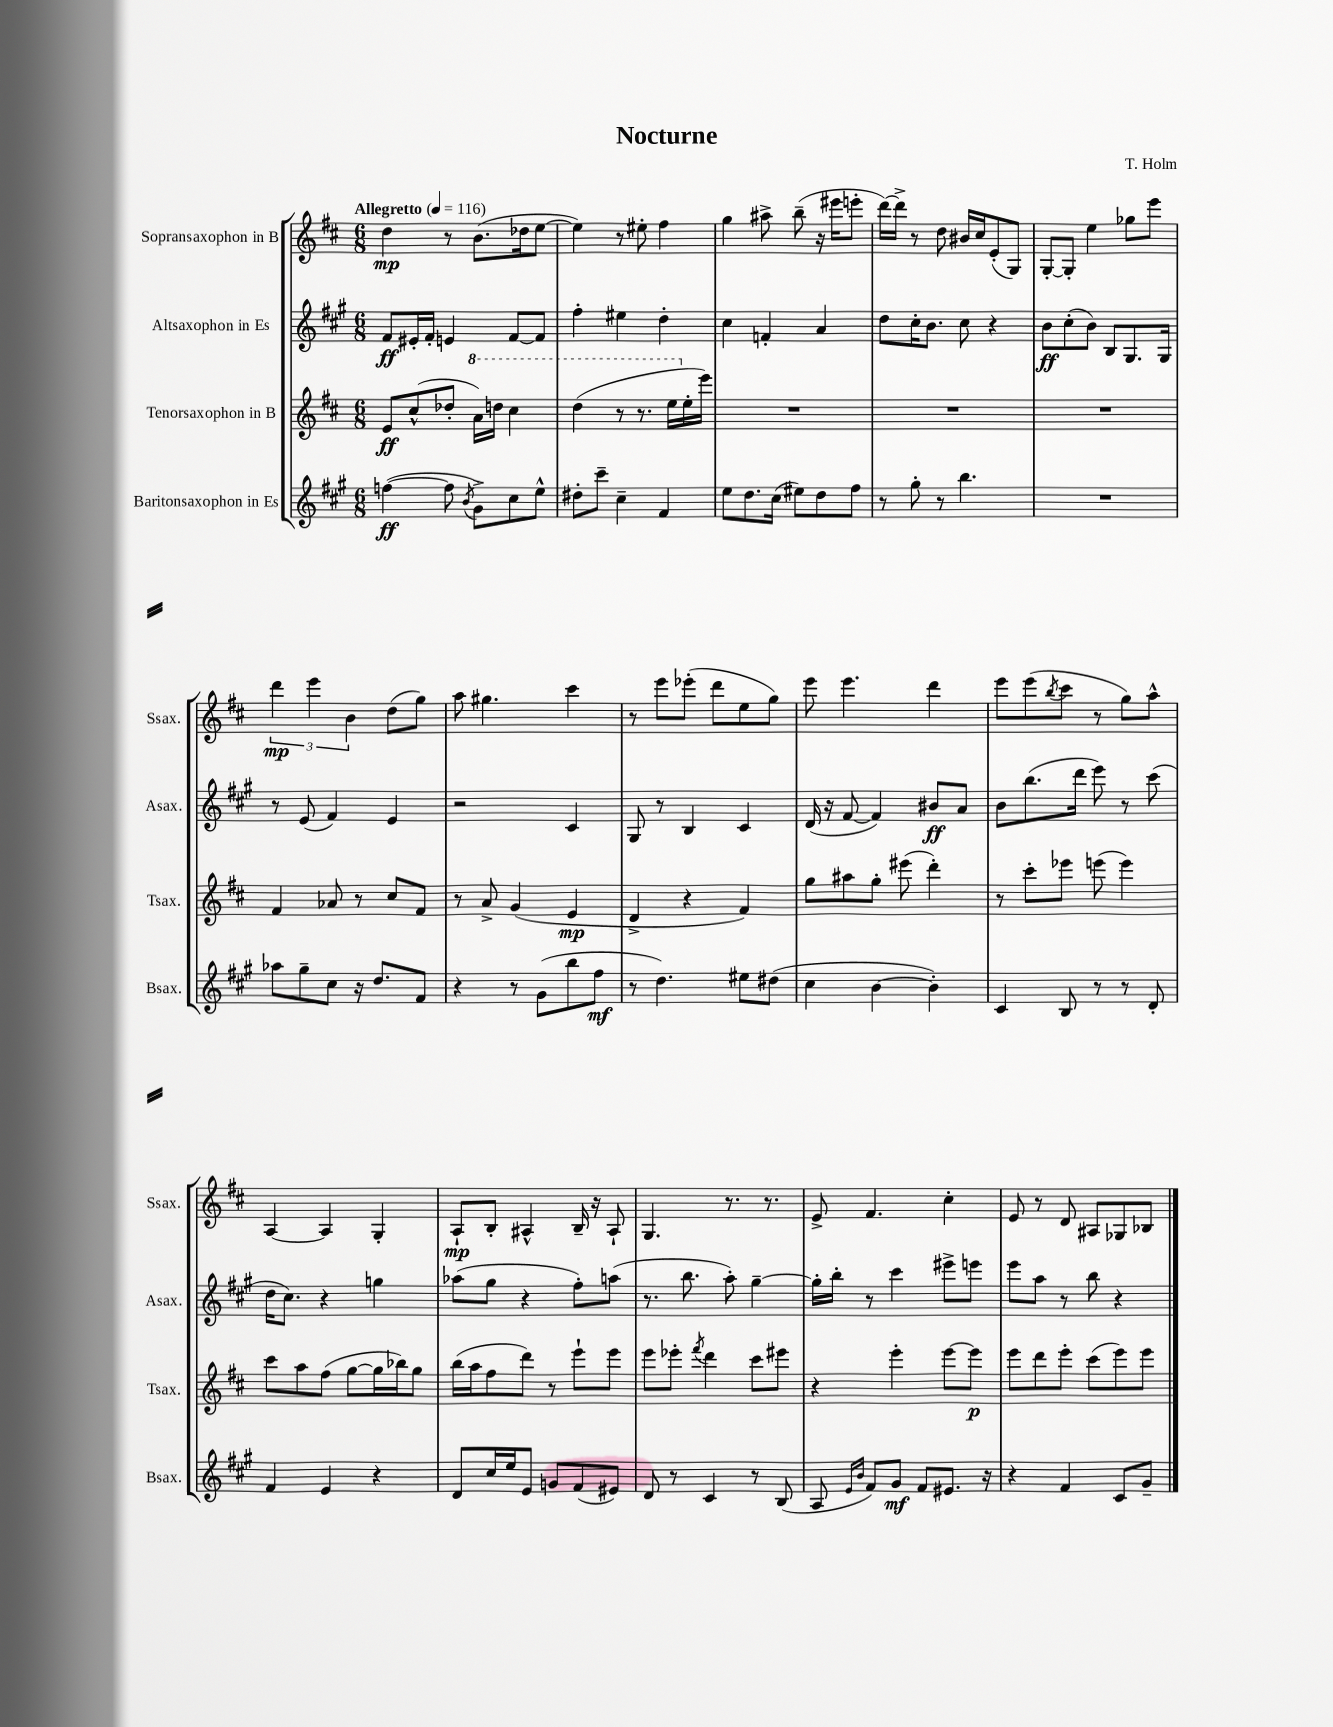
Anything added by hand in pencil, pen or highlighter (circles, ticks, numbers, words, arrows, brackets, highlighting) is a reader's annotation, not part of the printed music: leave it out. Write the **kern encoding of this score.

**kern	**dynam	**kern	**dynam	**kern	**dynam	**kern	**dynam
*part4	*part4	*part3	*part3	*part2	*part2	*part1	*part1
*staff4	*staff4	*staff3	*staff3	*staff2	*staff2	*staff1	*staff1
*I"Baritonsaxophon in Es	*	*I"Tenorsaxophon in B	*	*I"Altsaxophon in Es	*	*I"Sopransaxophon in B	*
*I'Bsax.	*	*I'Tsax.	*	*I'Asax.	*	*I'Ssax.	*
*clefG2	*	*clefG2	*	*clefG2	*	*clefG2	*
*k[f#c#g#]	*	*k[f#c#]	*	*k[f#c#g#]	*	*k[f#c#]	*
*M6/8	*	*M6/8	*	*M6/8	*	*M6/8	*
*MM116	*	*MM116	*	*MM116	*	*MM116	*
=1	=1	=1	=1	=1	=1	=1	=1
!	!	!	!	!	!	!LO:TX:a:B:t=Allegretto	!
([4ffn\	ff	8e/L	ff	8f#/L	ff	4dd\	mp
.	.	(8cc#^^/	.	16e#X'/L	.	.	.
.	.	.	.	16f#'/JJ	.	.	.
8ff\]	.	8dd-X'/J	.	4en/	.	8r	.
8qb/	.	.	.	.	.	.	.
*	*	*8va	*	*	*	*	*
8g#^\L)	.	16aa\LL)	.	.	.	(8.b\L	.
.	.	16dddn\JJ	.	.	.	.	.
8cc#\	.	4ccc#\	.	[8f#/L	.	.	.
.	.	.	.	.	.	16dd-X\k	.
8ee^^\J	.	.	.	8f#/J]	.	[8ee\J	.
=2	=2	=2	=2	=2	=2	=2	=2
8dd#X'\L	.	(4ddd\	.	4ff#'\	.	4ee\])	.
8ccc#~\J	.	.	.	.	.	.	.
4cc#~\	.	8r	.	4ee#X\	.	8r	.
.	.	8.r	.	.	.	8ee#X'\	.
4f#/	.	.	.	4dd'\	.	4ff#\	.
.	.	16eee\LL	.	.	.	.	.
*	*	*X8va	*	*	*	*	*
.	.	16ee'\	.	.	.	.	.
.	.	16eee\JJ)	.	.	.	.	.
=3	=3	=3	=3	=3	=3	=3	=3
8ee\L	.	2.r	.	4cc#\	.	4gg\	.
8.dd\	.	.	.	.	.	.	.
.	.	.	.	4fn'/	.	8aa#X^\	.
(16cc#\Jk	.	.	.	.	.	.	.
8ee#X\L)	.	.	.	.	.	(8bb~\	.
8dd\	.	.	.	4a/	.	16r	.
.	.	.	.	.	.	16eee#X\KL	.
8ff#\J	.	.	.	.	.	8eeen'\J	.
=4	=4	=4	=4	=4	=4	=4	=4
8r	.	2.r	.	8dd\L	.	[16ddd\LL)	.
.	.	.	.	.	.	16ddd^\JJ]	.
8gg#'\	.	.	.	16cc#'\K	.	8r	.
.	.	.	.	8.b\J	.	.	.
8r	.	.	.	.	.	8dd\	.
4.bb\	.	.	.	8cc#\	.	16b#X/LL	.
.	.	.	.	.	.	16cc#/J	.
.	.	.	.	4r	.	(8e'/	.
.	.	.	.	.	.	8G/J)	.
=5	=5	=5	=5	=5	=5	=5	=5
2.r	.	2.r	.	8b\L	ff	[8G'/L	.
.	.	.	.	(8cc#'\	.	8G'/J]	.
.	.	.	.	8b\J)	.	4ee\	.
.	.	.	.	8B/L	.	.	.
.	.	.	.	8.G#/	.	8gg-X\L	.
.	.	.	.	.	.	8eee\J	.
.	.	.	.	16G#/Jk	.	.	.
!!LO:LB:g=z
=6	=6	=6	=6	=6	=6	=6	=6
8aa-X\L	.	4f#/	.	8r	.	6ddd\	mp
8gg#~\	.	.	.	(8e/	.	.	.
.	.	.	.	.	.	6eee\	.
8cc#\J	.	8a-X/	.	4f#/)	.	.	.
.	.	.	.	.	.	6b\	.
16r	.	8r	.	.	.	.	.
8.dd/L	.	.	.	.	.	.	.
.	.	8cc#/L	.	4e/	.	(8dd\L	.
8f#/J	.	8f#/J	.	.	.	8gg\J)	.
=7	=7	=7	=7	=7	=7	=7	=7
4r	.	8r	.	2r	.	8aa\	.
.	.	8a^/	.	.	.	4.gg#X\	.
8r	.	(4g/	.	.	.	.	.
(8g#\L	.	.	.	.	.	.	.
8bb\	.	4e/	mp	4c#/	.	4ccc#\	.
8ff#\J	mf	.	.	.	.	.	.
=8	=8	=8	=8	=8	=8	=8	=8
8r	.	4d^/	.	8G#/	.	8r	.
4.dd\)	.	.	.	8r	.	8eee\L	.
.	.	4r	.	4B/	.	(8eee-X'\J	.
.	.	.	.	.	.	8ddd\L	.
8ee#X\L	.	4f#/)	.	4c#/	.	8ee\	.
(8dd#X\J	.	.	.	.	.	8gg\J)	.
=9	=9	=9	=9	=9	=9	=9	=9
4cc#\	.	8gg\L	.	(16d/	.	8eee\	.
.	.	.	.	16r	.	.	.
.	.	8aa#X\	.	[8f#/	.	4.eee\	.
[4b\	.	8gg'\J	.	4f#/])	.	.	.
.	.	(8eee#X\	.	.	.	.	.
4b'\])	.	4ddd'\)	.	8b#X/L	ff	4ddd\	.
.	.	.	.	8a/J	.	.	.
=10	=10	=10	=10	=10	=10	=10	=10
4c#/	.	8r	.	8b\L	.	8eee\L	.
.	.	8ccc#'\L	.	(8.bb\	.	(8eee\	.
.	.	.	.	.	.	8qbb/	.
8B/	.	8eee-X\J	.	.	.	8ccc#\J	.
.	.	.	.	16ddd\Jk	.	.	.
8r	.	(8eeen\	.	8eee\)	.	8r	.
8r	.	4eee\)	.	8r	.	8gg\L)	.
8d'/	.	.	.	(8ccc#\	.	8aa^^\J	.
!!LO:LB:g=z
=11	=11	=11	=11	=11	=11	=11	=11
4f#/	.	8ccc#\L	.	16dd\KL	.	[4A/	.
.	.	.	.	8.cc#\J)	.	.	.
.	.	8aa\	.	.	.	.	.
4e/	.	(8ff#\J	.	4r	.	4A/]	.
.	.	[8gg\L	.	.	.	.	.
4r	.	16gg\L]	.	4ggn\	.	4G'/	.
.	.	16bb-X\J)	.	.	.	.	.
.	.	8gg\J	.	.	.	.	.
=12	=12	=12	=12	=12	=12	=12	=12
8d/L	.	(16bb\LL	.	(8aa-X\L	.	8A`/L	mp
.	.	16aa\J	.	.	.	.	.
16cc#/L	.	8ff#\	.	8gg#\J	.	8B'/J	.
16ee/J	.	.	.	.	.	.	.
8e/J	.	8ddd\J)	.	4r	.	4A#X^^/	.
8gn/L	.	8r	.	.	.	.	.
(8f#/	.	8eee`\L	.	8ff#'\L)	.	16B~/	.
.	.	.	.	.	.	16r	.
8e#X/J)	.	8eee\J	.	(8aan\J	.	8A#`/	.
=13	=13	=13	=13	=13	=13	=13	=13
8d/	.	8eee\L	.	8.r	.	4.G/	.
8r	.	8eee-X'\J	.	.	.	.	.
.	.	.	.	8.bb\	.	.	.
.	.	8qfff#/	.	.	.	.	.
4c#/	.	4ddd\	.	.	.	.	.
.	.	.	.	8aa'\)	.	8.r	.
8r	.	8ccc#\L	.	[4gg#~\	.	.	.
.	.	.	.	.	.	8.r	.
(8B/	.	8eee#X\J	.	.	.	.	.
=14	=14	=14	=14	=14	=14	=14	=14
8A/	.	4r	.	16gg#'\LL]	.	8e^/	.
.	.	.	.	16bb'\JJ	.	.	.
16qqe/LL	.	.	.	.	.	.	.
16qqb/JJ	.	.	.	.	.	.	.
8f#/L)	.	.	.	8r	.	4.f#/	.
8g#/J	mf	4eee'\	.	4ccc#\	.	.	.
8f#/L	.	.	.	.	.	.	.
8.e#X/J	.	[8eee\L	.	8eee#X^\L	.	4cc#'\	.
.	.	8eee\J]	p	8eeen\J	.	.	.
16r	.	.	.	.	.	.	.
=15	=15	=15	=15	=15	=15	=15	=15
4r	.	8eee\L	.	8eee\L	.	8e/	.
.	.	8ddd\	.	8aa\J	.	8r	.
4f#/	.	8eee'\J	.	8r	.	8d/	.
.	.	(8ccc#\L	.	8bb\	.	8A#X/L	.
8c#/L	.	8eee\)	.	4r	.	8G-X/	.
8g#~/J	.	8eee\J	.	.	.	8B-X/J	.
==	==	==	==	==	==	==	==
*-	*-	*-	*-	*-	*-	*-	*-
